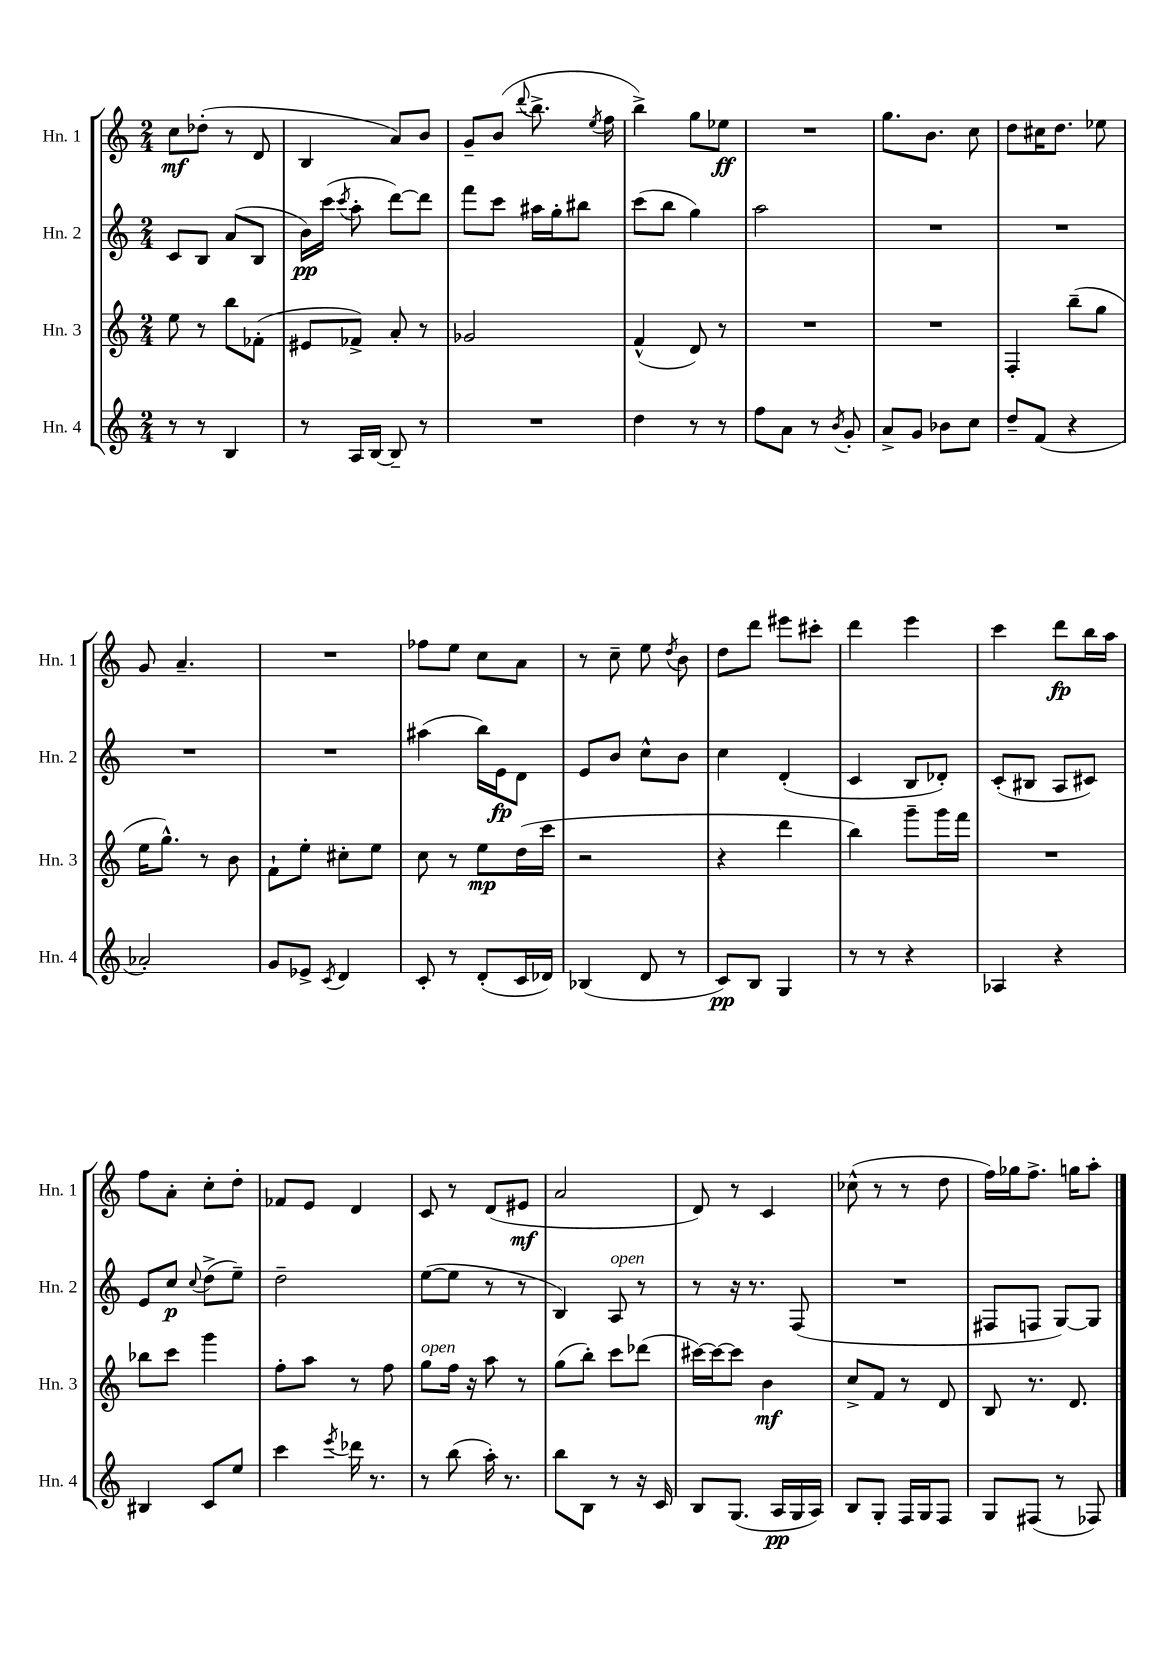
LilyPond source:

<<
\new StaffGroup <<
\new Staff = "s0" \with { instrumentName = "Hn. 1" shortInstrumentName = "Hn. 1" } {
    \clef treble \key c \major \numericTimeSignature \time 2/4
    \autoBeamOff c''8[\mf des''8]-.( r8 d'8 |
    b4 a'8[) b'8] |
    g'8[-- b'8]( \appoggiatura { d'''8 } b''8.-> \acciaccatura { e''8 } f''16 |
    b''4->) g''8[ ees''8]\ff |
    R2 |
    g''8.[ b'8.] c''8 |
    d''8[ cis''16 d''8.] ees''8 |
    g'8 a'4.-- |
    R2 |
    fes''8[ e''8] c''8[ a'8] |
    r8 c''8-- e''8 \acciaccatura { d''8 } b'8 |
    d''8[ d'''8] eis'''8[ cis'''8]-. |
    d'''4 e'''4 |
    c'''4 d'''8[\fp b''16 a''16] |
    f''8[ a'8]-. c''8[-. d''8]-. |
    fes'8[ e'8] d'4 |
    c'8 r8 d'8[( eis'8]\mf |
    a'2 |
    d'8) r8 c'4 |
    ces''8-^( r8 r8 d''8 |
    f''16[) ges''16 f''8.]-> g''16[ a''8]-. \bar "|." |
}
\new Staff = "s1" \with { instrumentName = "Hn. 2" shortInstrumentName = "Hn. 2" } {
    \clef treble \key c \major \numericTimeSignature \time 2/4
    \autoBeamOff c'8[ b8] a'8[( b8] |
    b'16[\pp) c'''16]( \acciaccatura { c'''8 } a''8-. d'''8[~) d'''8] |
    f'''8[ c'''8] ais''16[ g''16-. bis''8] |
    c'''8[( b''8] g''4) |
    a''2 |
    R2 |
    R2 |
    R2 |
    R2 |
    ais''4( b''16[) e'16\fp d'8] |
    e'8[ b'8] c''8[-^ b'8] |
    c''4 d'4-.( |
    c'4 b8[ des'8]-.) |
    c'8[-.( bis8] a8[ cis'8]) |
    e'8[ c''8]\p \appoggiatura { c''8 } d''8[->( e''8]--) |
    d''2-- |
    e''8[~( e''8] r8 r8 |
    b4) a8^\markup { \italic "open" } r8 |
    r8 r16 r8. f8( |
    R2 |
    fis8[ f8] g8[~) g8] \bar "|." |
}
\new Staff = "s2" \with { instrumentName = "Hn. 3" shortInstrumentName = "Hn. 3" } {
    \clef treble \key c \major \numericTimeSignature \time 2/4
    \autoBeamOff e''8 r8 b''8[ fes'8]-.( |
    eis'8[ fes'8]->) a'8-. r8 |
    ges'2 |
    f'4-^( d'8) r8 |
    R2 |
    R2 |
    f4-. b''8[--( g''8] |
    e''16[ g''8.]-^) r8 b'8 |
    f'8[-! e''8]-. cis''8[-. e''8] |
    c''8 r8 e''8[\mp d''16( c'''16] |
    r2 |
    r4 d'''4 |
    b''4) g'''8[-- g'''16 f'''16] |
    R2 |
    bes''8[ c'''8] g'''4 |
    f''8[-. a''8] r8 f''8 |
    g''8[^\markup { \italic "open" } f''16] r16 a''8 r8 |
    g''8[( b''8]-.) c'''8[ des'''8]( |
    cis'''16[~) cis'''16~ cis'''8] b'4\mf |
    c''8[-> f'8] r8 d'8 |
    b8 r8. d'8. \bar "|." |
}
\new Staff = "s3" \with { instrumentName = "Hn. 4" shortInstrumentName = "Hn. 4" } {
    \clef treble \key c \major \numericTimeSignature \time 2/4
    \autoBeamOff r8 r8 b4 |
    r8 a16[ b16]~ b8-- r8 |
    R2 |
    d''4 r8 r8 |
    f''8[ a'8] r8 \acciaccatura { b'8 } g'8-. |
    a'8[-> g'8] bes'8[ c''8] |
    d''8[-- f'8]( r4 |
    aes'2-.) |
    g'8[ ees'8]-> \acciaccatura { c'8 } d'4 |
    c'8-. r8 d'8[-.( c'16 des'16]) |
    bes4( d'8 r8 |
    c'8[\pp) b8] g4 |
    r8 r8 r4 |
    aes4 r4 |
    bis4 c'8[ e''8] |
    c'''4 \acciaccatura { e'''8 } des'''16 r8. |
    r8 b''8( a''16-.) r8. |
    b''8[ b8] r8 r16 c'16 |
    b8[ g8.]( a16[\pp g16 a16]) |
    b8[ g8]-. f16[ g16 f8] |
    g8[ fis8]( r8 fes8) \bar "|." |
}
>>
>>
\layout { \context { \Score \remove "Bar_number_engraver" } }
